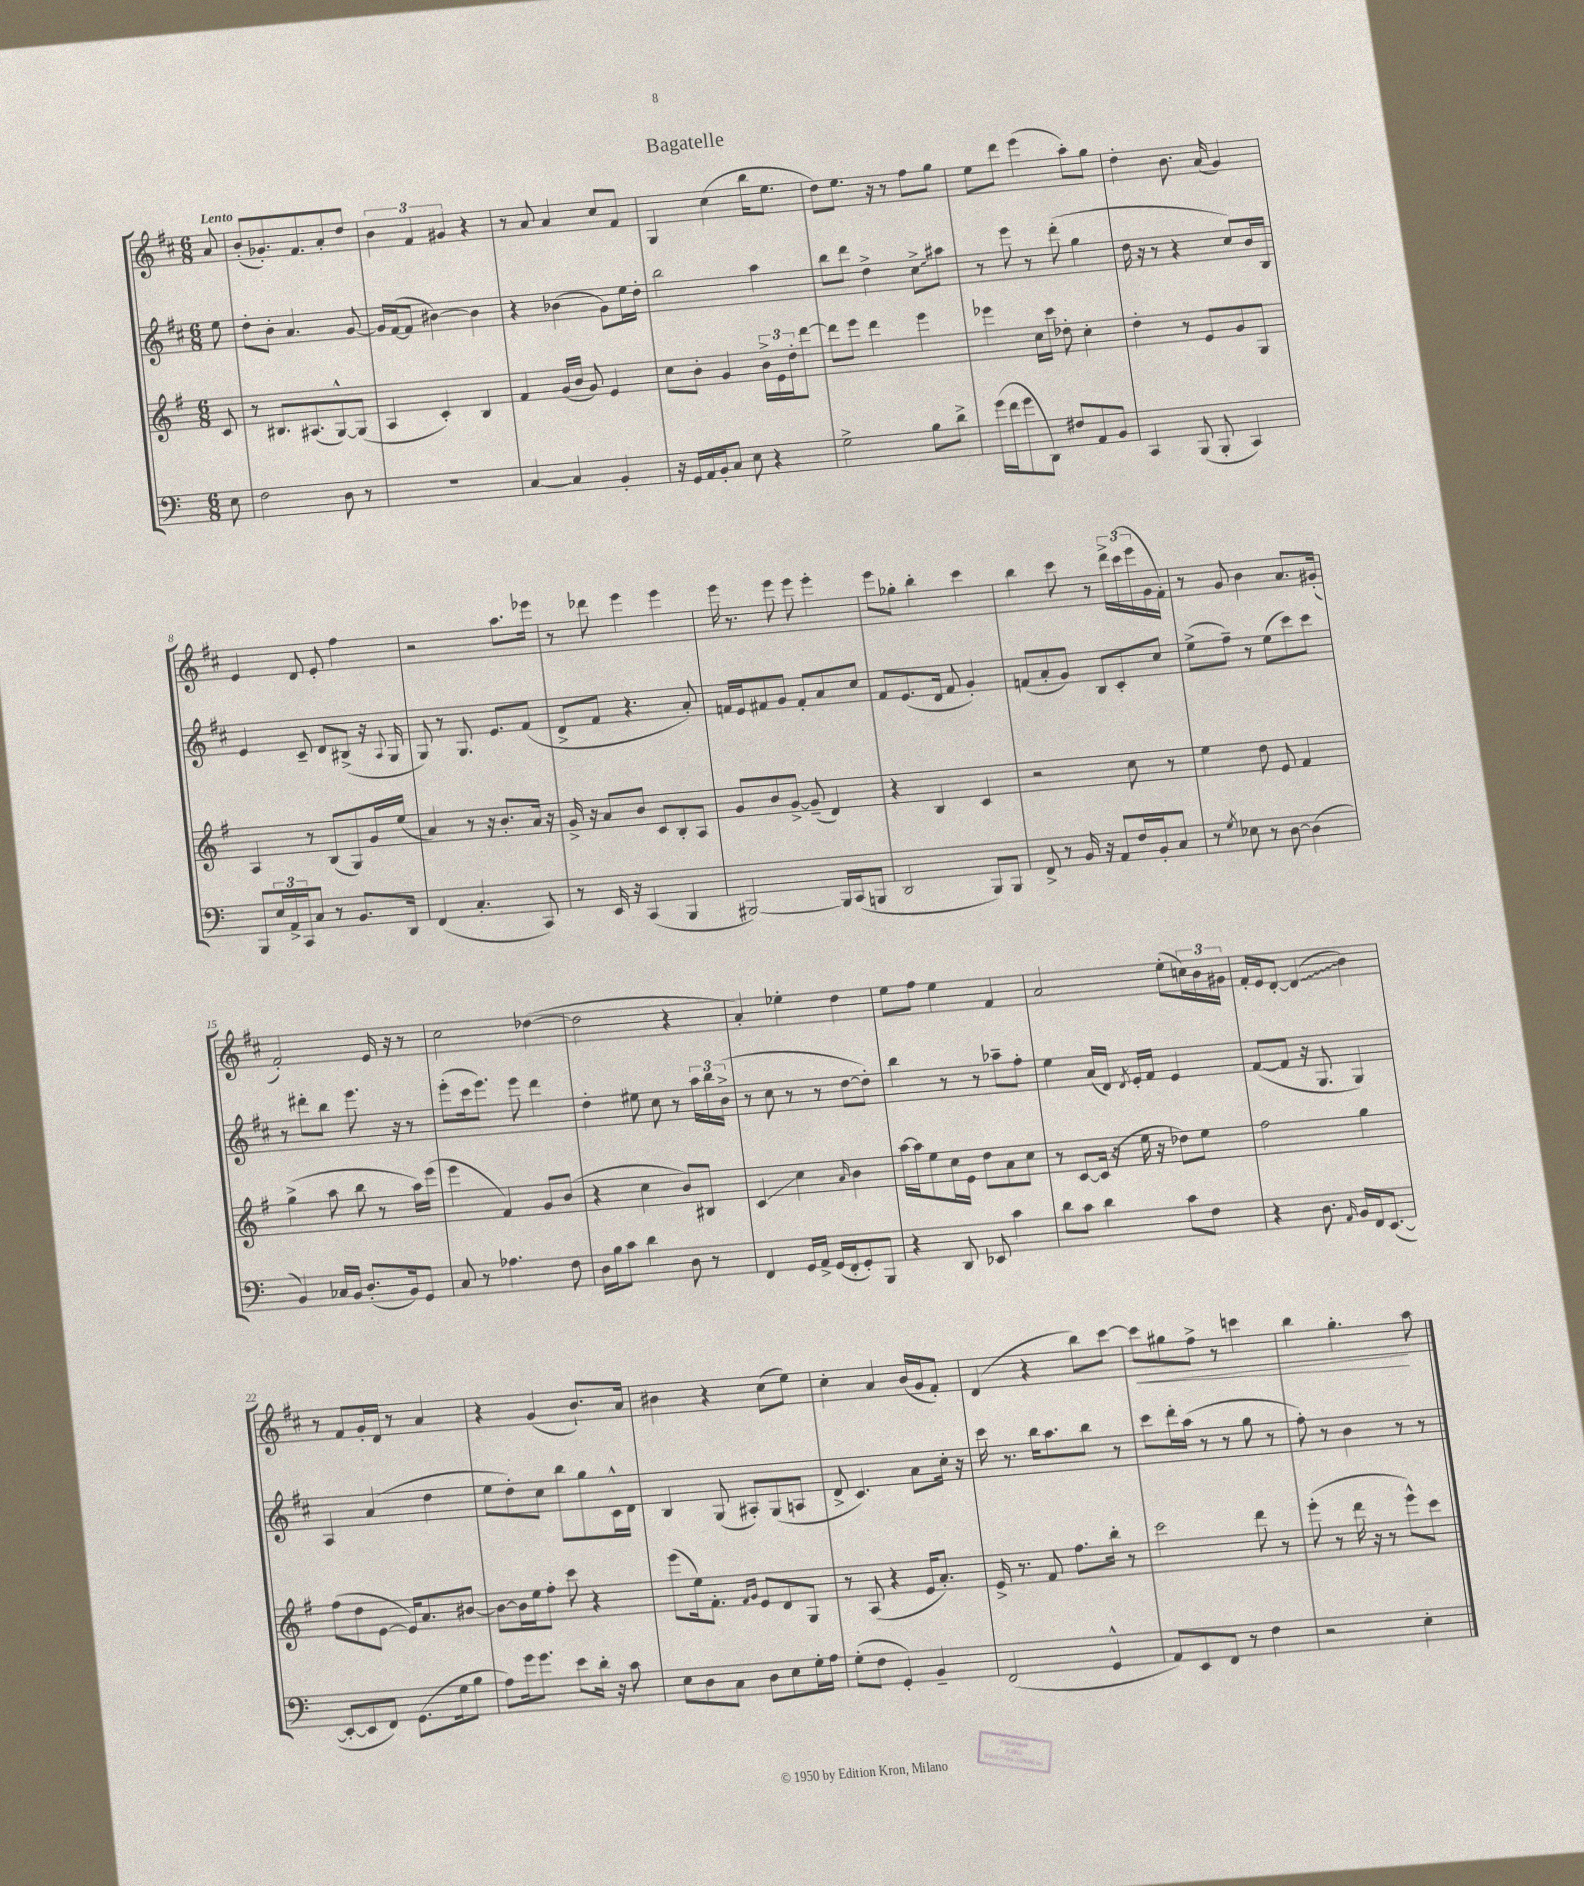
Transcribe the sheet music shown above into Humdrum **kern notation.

**kern	**kern	**kern	**kern
*staff4	*staff3	*staff2	*staff1
*clefF4	*clefG2	*clefG2	*clefG2
*k[]	*k[f#]	*k[f#c#]	*k[f#c#]
*M6/8	*M6/8	*M6/8	*M6/8
8E	8c	8ee	8a
=	=	=	=
2F	8r	8dd'	(8b'
.	8.B#	8b'	8.g-')
.	.	4.a	.
.	(8.A#	.	8.f#
8D	[8G^^)	.	8a'
8r	(8G]	[8g	8dd
=	=	=	=
2.r	4A	16g]	6b
.	.	([16f#	.
.	.	8f#]	.
.	.	.	6f#
.	4c')	[4b#)	.
.	.	.	6g#
.	4B	4b#]	4r
=	=	=	=
[4C	4f#	4r	8r
.	.	.	8a
4C]	(16g	(4b-	4a
.	16b	.	.
.	8g)	.	.
4BB'	4e	8g)	8cc#
.	.	16ee	8f#
.	.	16dd'	.
=	=	=	=
16r	8cc	2bb	4G
16GG	.	.	.
16AA	8b'	.	.
16BB'	.	.	.
8C	4g	.	(4cc#
8E	.	.	.
4r	24b^	4aa	16bb
.	24e	.	.
.	.	.	8.ee
.	24dd'	.	.
.	[8ddd	.	.
=	=	=	=
2G^	8ddd]	8bb	8dd)
.	8eee	8ddd	8.ee
.	4ddd	4dd^	.
.	.	.	16r
.	.	.	8r
8B	4eee	8cc#^	8ff#
8d^	.	8aa#	8gg
=	=	=	=
(16g	4eee-	8r	8ee
16f	.	.	.
8g	.	8eee	8ddd
8DD)	16cc	8r	(4eee
.	16ccc	.	.
8F#	8dd-'	(8ddd'	.
8AA	4cc'	4gg	8aa')
8BB	.	.	8gg
=	=	=	=
4CC	4dd'	16dd	4dd'
.	.	16r	.
.	.	8r	.
(8BBB	8r	4r	8.b
8BBB'	8e	.	.
.	.	.	(16a
4CC)	8g	8cc#)	4g)
.	8G	16b	.
.	.	16B	.
=	=	=	=
8BBB	4A	4e	4e
24E	.	.	.
24AA^	.	.	.
24CC	.	.	.
8C	8r	8c#~	8d
8r	(8B	8d	8e'
8.BB	8G)	(8B#^	4ff#
.	16g	16r	.
.	.	8qqA	.
16DD	(16ee	16G	.
=	=	=	=
(4FF	4a)	8G)	2r
.	.	8r	.
4.C'	8r	8.G	.
.	16r	.	.
.	8.b'	8.e	.
.	.	.	8.aa
8CC)	16a	(8f#	.
.	16r	.	16eee-
=	=	=	=
8r	16g^	8d^	8r
.	16r	.	.
16EE	8a	8f#	8ddd-
16r	.	.	.
(4CC	8b	4.r	4eee
.	8c	.	.
4BBB	8B'	.	4eee
.	8A	8a')	.
=	=	=	=
[2BBB#)	8g	16f	16eee
.	.	16e	8.r
.	8b	8f#	.
.	[8g^	8g	8eee
.	(8g~]	8f#'	8eee
16BBB#]	4d)	8a	4eee'
(16CC	.	.	.
8BBB	.	8cc#	.
=	=	=	=
2DD	4r	8f#	8eee
.	.	(8.e	8gg-'
.	4B	.	4bb'
.	.	16d	.
.	.	8f#	.
8BBB)	4c	4g')	4ccc#
8BBB	.	.	.
=	=	=	=
8FF^	2r	(8f	4bb
8r	.	8a'	.
16BB	.	8g)	8ccc#
16r	.	.	.
8AA	.	8B	8r
16F	8cc	8c#'	24ddd^
.	.	.	(24ccc#
16BB'	.	.	.
.	.	.	24eee
8C	8r	8cc#	16g
.	.	.	16f#')
=	=	=	=
8r	4ee	(8ee^	8r
8qG	.	.	.
8E-	.	8ff#~)	8g
8r	8dd	8r	4b
[8D	8e	(8ee	.
(4D]	4f#	8ccc#)	8.a
.	.	8ccc#	.
.	.	.	(16g#'
=	=	=	=
4BB)	(4gg^	8r	2f#')
.	.	8ddd#'	.
16C-	8aa	8bb	.
16BB	.	.	.
(8.D'	8bb	8.eee	.
.	8r	.	16e
16BB)	.	16r	16r
8GG	16aa)	8r	8r
.	(16eee	.	.
=	=	=	=
8C	4eee	(8eee'	2cc#
8r	.	16ccc#	.
.	.	8.eee)	.
4.A-	4f#)	.	.
.	.	8eee	.
.	8g	4ddd	([4dd-
8F	(8b	.	.
=	=	=	=
16D	4r	4dd'	2dd-]
16B	.	.	.
8c	.	.	.
4d	4cc	8ee#	.
.	.	8cc#	.
8D	8b)	8r	4r
8r	8B#	24aa	.
.	.	24bb	.
.	.	(24b^	.
=	=	=	=
4FF	4c	8r	4a')
.	.	8cc#	.
16GG	4cc	8r	4ee-'
16AA^	.	.	.
(16GG	.	8r	.
16FF'	.	.	.
.	16qqa	.	.
8GG')	4b	[8dd	4dd
8BBB	.	8dd'])	.
=	=	=	=
4r	[16aa	4bb	8ee
.	16aa]	.	.
.	8ee	.	8ff#
8DD	16cc	8r	4ee
.	16e	.	.
8EE-	8dd	8r	.
4c	8a	8aa-~	4f#
.	8cc	8ff#'	.
=	=	=	=
8d	8r	4ee	2a
8c	[8c	.	.
4d	(16c]	(16a	.
.	16r	16d)	.
.	.	8qd	.
.	16ee	16e'	.
.	16r	16f#	.
8c	8dd-)	4e	(8ee'
8F	8ee	.	24cc)
.	.	.	24b
.	.	.	24g#
=	=	=	=
4r	2ff#	([8f#	16f#'
.	.	.	16e
.	.	8f#]	[8d'
8.D	.	16r	(4d]
.	.	8.G	.
16qqAA	.	.	.
16BB	.	.	.
16FF	4gg	4G)	4b)
([8.EE	.	.	.
=	=	=	=
8EE'_	(8ff#	4A	8r
8EE]	8dd	.	8f#
8FF)	[8e	(4a	16g'
.	.	.	16d
(8.GG	16e])	.	8r
.	8.a	.	.
.	.	4dd	4a
16G	.	.	.
8B	[8b#	.	.
=	=	=	=
8A)	8b#_	8ee	4r
16g	16b#]	8dd')	.
8.g	16ee	.	.
.	8ff#'	8cc#	(4g
8e	8ccc	8bb	.
16d'	4r	8gg	8.b`)
16r	.	.	.
8c	.	16c#^^	.
.	.	16d	16a
=	=	=	=
8E	(8eee	4B	4b#
8D	16ee)	.	.
.	8.f#'	.	.
8C	.	(8G	4r
.	16qqf#	.	.
.	16qqg	.	.
8D	8e	8A#')	.
8E	8d	(8G	(8cc#
16G'	8G	8A	8ee)
16A	.	.	.
=	=	=	=
(8G'	8r	8d^	4cc#'
8F	(8A	4.c#)	.
4GG')	4r	.	4a
4BB~	16e	8a	(16b
.	8.a')	.	16g
.	.	16cc#'	8f#')
.	.	16r	.
=	=	=	=
(2FF	16e^	16ccc#	(4d
.	8.r	8.r	.
.	8f#	16bb	4r
.	.	8.aa	.
.	8.ff#	.	.
4GG^^	.	8bb	8bb)
.	16bb'	.	.
.	8r	8r	[8ccc#
=	=	=	=
8AA)	2ccc	8ccc#	8ccc#]
8EE	.	16ddd'	8gg#
.	.	(16aa	.
8FF	.	8r	8ff#^
8r	.	8r	8r
4F	8ddd	8gg	4ccc
.	8r	8r	.
=	=	=	=
2r	(8eee'	8ff#')	4bb
.	8r	8r	.
.	16ddd	4b	4.gg'
.	16r	.	.
.	8r	.	.
4E'	8eee^^)	8r	.
.	8ccc	8r	8aa
==	==	==	==
*-	*-	*-	*-
